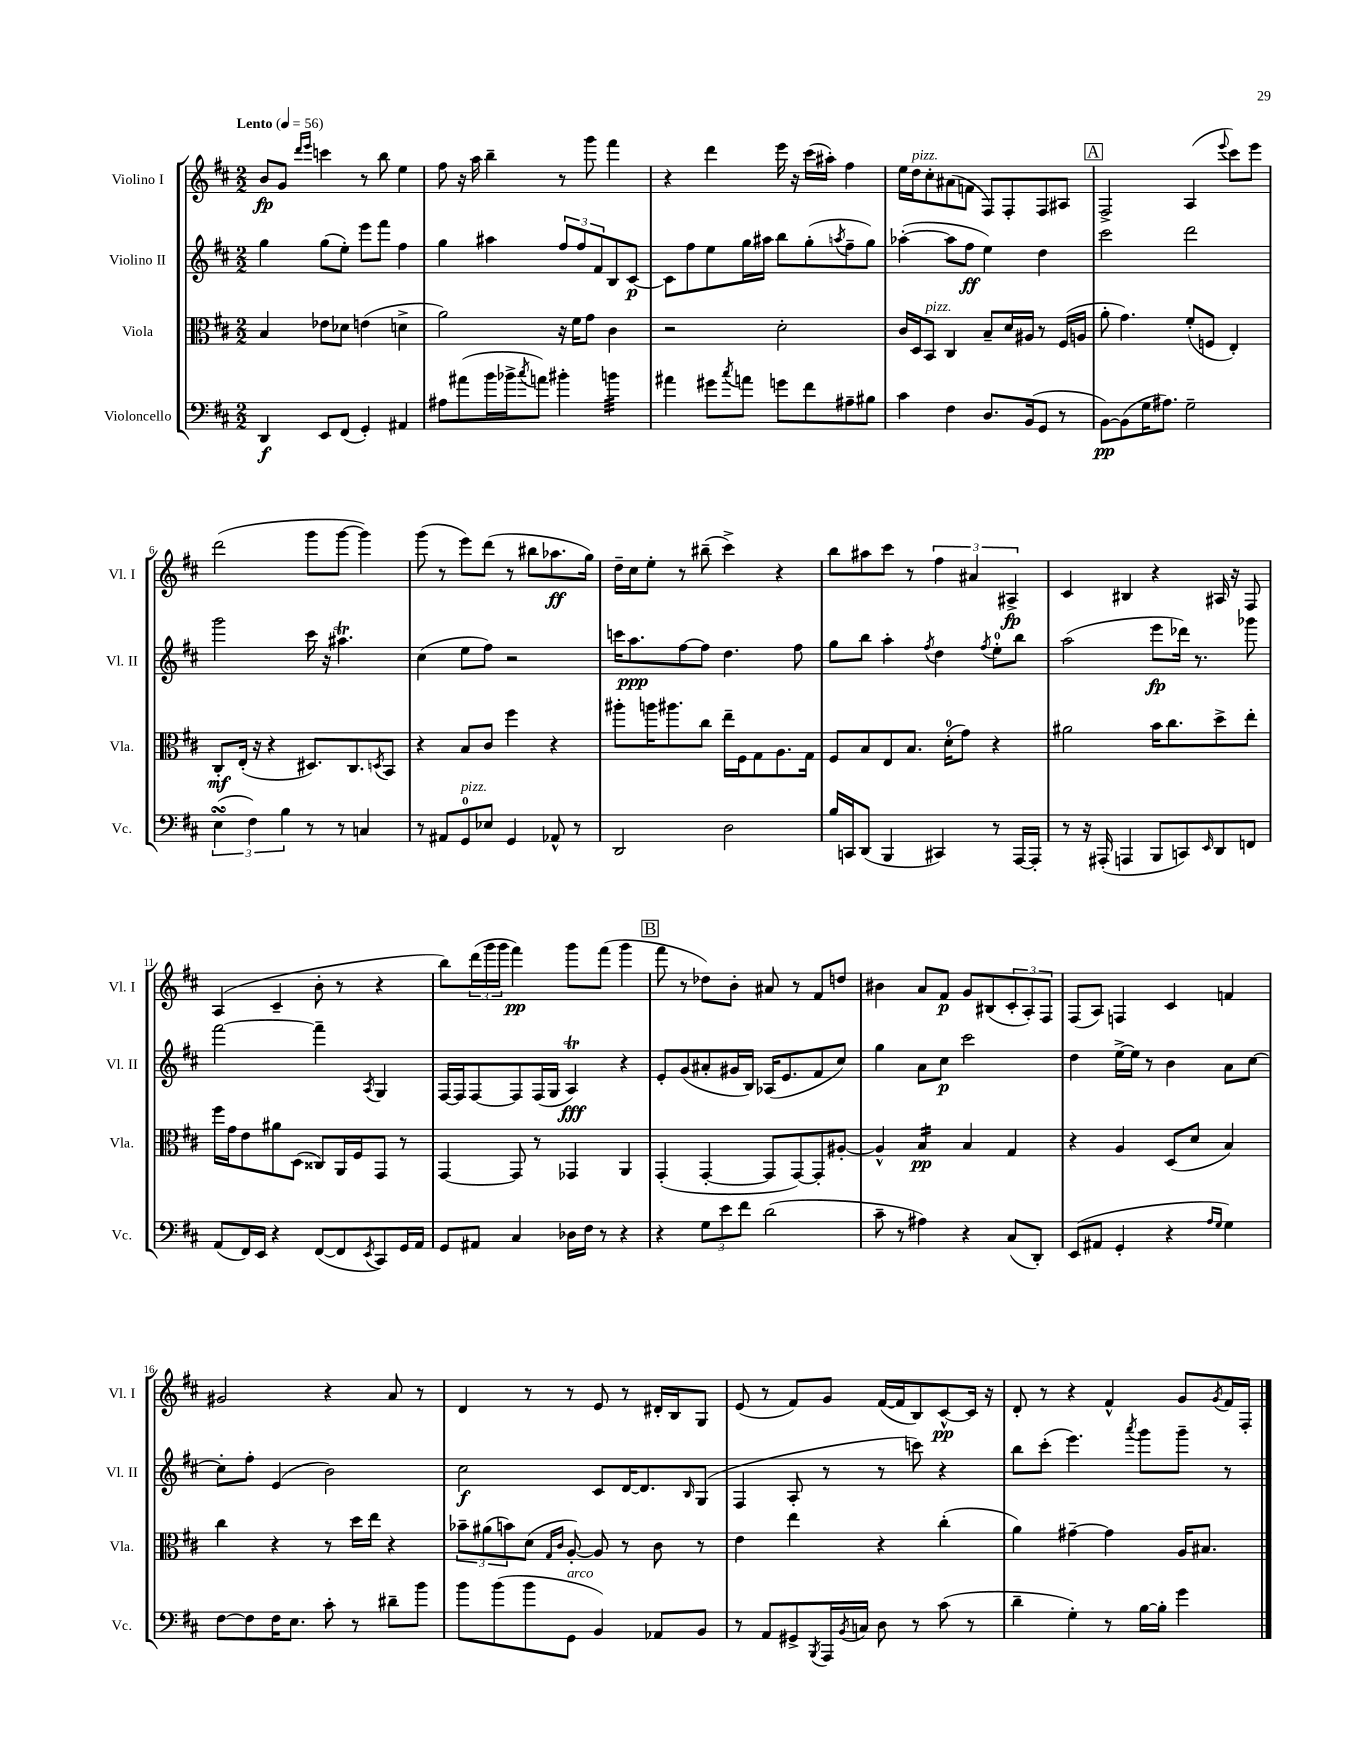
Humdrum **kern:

**kern	**kern	**kern	**kern
*staff4	*staff3	*staff2	*staff1
*clefF4	*clefC3	*clefG2	*clefG2
*k[f#c#]	*k[f#c#]	*k[f#c#]	*k[f#c#]
*M2/2	*M2/2	*M2/2	*M2/2
*MM56	*MM56	*MM56	*MM56
4DD	4B	4gg	8b
.	.	.	8g
.	.	.	16qqddd
.	.	.	16qqeee
8EE	8e-	(8gg	4ccc
(8FF#	8d-	8ee')	.
4GG')	(4e	8eee	8r
.	.	8fff#	8bb
4AA#	4d^	4ff#	4ee
=	=	=	=
8A#	2a)	4gg	8ff#
(8a#	.	.	16r
.	.	.	16aa
16b	.	4aa#	4bb~
16b-^	.	.	.
8qcc#	.	.	.
8a)	.	.	.
4b#'	16r	12ff#	8r
.	16f#	.	.
.	.	12ff#	.
.	8g	.	8ggg
.	.	12f#	.
4b	4c#	8B	4fff#
.	.	[8c#	.
=	=	=	=
4a#	2r	8c#]	4r
.	.	8ff#	.
8g#	.	8ee	4ddd
8qcc#	.	.	.
8a	.	16gg	.
.	.	16aa#	.
8g	2d'	8bb	16eee
.	.	.	16r
8f#	.	(8gg'	(16ccc#
.	.	.	16aa#')
.	.	8qaa	.
8A#~	.	8ff#~	4ff#
8B#	.	8gg)	.
=	=	=	=
4c#	16c#	([4aa-'	16ee
.	16D	.	16dd
.	8BB	.	8cc#'
4F#	4C#	8aa-]	(8a#
.	.	8ff#	8f
8.D	8B~	4ee)	8F#)
.	16d	.	8F#'
(16BB	16A#	.	.
8GG	8r	4dd	8F#
8r	(16F#	.	8A#
.	16A	.	.
=	=	=	=
[8BB)	8a'	2ccc#	2F#^
(8BB]	4.g)	.	.
16G	.	.	.
8.A#)	.	.	.
2G~	(8f#'	2ddd	(4A
.	8F	.	.
.	.	.	8qqeee
.	4E')	.	8ccc#)
.	.	.	8eee
=	=	=	=
(6E	8C#'	2ggg	(2ddd
.	(16E'	.	.
6F#)	.	.	.
.	16r	.	.
.	4r	.	.
6B	.	.	.
8r	8.D#)	16ccc#	8ggg
.	.	16r	.
8r	.	4.aa#	[8ggg
.	8.C#	.	.
4C	.	.	4ggg])
.	8qD	.	.
.	8BB	.	.
=	=	=	=
8r	4r	(4cc#	(8ggg
8AA#	.	.	8r
8GG	8B	8ee	8eee)
8E-	8c#	8ff#)	(8ddd
4GG	4ff#	2r	8r
.	.	.	8bb#
8AA-^^	4r	.	8.aa-
8r	.	.	.
.	.	.	16gg)
=	=	=	=
2DD	8aa#'	16ccc	16dd~
.	.	8.aa	16cc#
.	16aa	.	8ee'
.	8.aa#	.	.
.	.	[8ff#	8r
.	8cc#	8ff#]	(8bb#~
2D	16ee~	4.dd	4ccc#^)
.	16F#	.	.
.	8G	.	.
.	8.A	.	4r
.	.	8ff#	.
.	16G	.	.
=	=	=	=
16B	8F#	8gg	8bb
16CC	.	.	.
(8DD	8B	8bb	8aa#
4BBB	8E	4aa'	8ccc#
.	8.B	.	8r
.	.	8qff#	.
4CC#)	.	4dd	6ff#
.	(16d'	.	.
.	8g)	.	.
.	.	.	6a#
.	.	8qff#	.
8r	4r	8ee'	.
.	.	.	6A#^
[16AAA	.	8bb	.
16AAA']	.	.	.
=	=	=	=
8r	2a#	(2aa	4c#
16r	.	.	.
(16AAA#'	.	.	.
4AAA	.	.	4B#
8BBB	16b	8eee	4r
.	8.cc#	.	.
8CC)	.	16ddd-)	.
.	.	8.r	.
16qqEE	.	.	.
8DD	8dd^	.	16A#
.	.	.	16r
8FF	8ee'	8ggg-	8F#
=	=	=	=
(8AA	16ff#	[2fff#	(4A
.	16g	.	.
16FF#)	8e	.	.
16EE	.	.	.
4r	8a#	.	4c#~
.	(8D	.	.
([8FF#	8C##)	4fff#~]	8b'
8FF#]	16AA	.	8r
.	16F#	.	.
8qEE	.	8qA	.
8CC#)	8GG	4G	4r
16GG	8r	.	.
16AA	.	.	.
=	=	=	=
8GG	[4GG	[16F#	8bb)
.	.	16F#]	.
8AA#	.	[8F#	(24ddd
.	.	.	24ggg
.	.	.	24ggg
4C#	8GG]	8F#]	4fff#)
.	8r	(16F#	.
.	.	16G	.
16D-	4GG-	4A)	8ggg
16F#	.	.	.
8r	.	.	(8fff#
4r	4AA	4r	4ggg
=	=	=	=
4r	(4GG'	8e'	8fff#
.	.	(8g	8r
12G	[4GG'	8a#'	8dd-)
12e	.	.	.
.	.	16g#	8b'
12f#	.	.	.
.	.	16B)	.
(2d	8GG]	(16A-	8a#
.	.	8.e	.
.	[8GG)	.	8r
.	8GG']	8f#	8f#
.	[8A#'	8cc#)	8dd
=	=	=	=
8c#~	4A#^^]	4gg	4b#
8r	.	.	.
4A#)	4B	8a	8a
.	.	8cc#	8f#
4r	4B	2ccc#	8g
.	.	.	(8B#
(8C#	4G	.	12c#'
.	.	.	12A')
8DD')	.	.	.
.	.	.	12F#
=	=	=	=
(8EE	4r	4dd	(8F#
8AA#	.	.	8A)
4GG'	4A	[16ee^	4F
.	.	16ee]	.
.	.	8r	.
4r	(8D	4b	4c#
.	8d	.	.
16qqA	.	.	.
16qqG	.	.	.
4G)	4B)	8a	4f
.	.	[8cc#	.
=	=	=	=
[8F#	4cc#	8cc#']	2g#
8F#]	.	8ff#'	.
16F#	4r	(4e	.
8.E	.	.	.
8c#'	8r	2b)	4r
8r	16dd	.	.
.	16ee	.	.
8d#~	4r	.	8a
8b	.	.	8r
=	=	=	=
8b	12b-~	2cc#	4d
.	(12a#	.	.
(8b	.	.	.
.	12b)	.	.
8b	(8d	.	8r
.	16qqG	.	.
.	16qqc#	.	.
8GG	[8A')	.	8r
4BB)	8A]	8c#	8e
.	8r	[16d	8r
.	.	8.d]	.
8AA-	8c#	.	16d#'
.	.	.	16B
.	.	16qqB	.
8BB	8r	(8G	8G
=	=	=	=
8r	4e	4F#	(8e
8AA	.	.	8r
8GG#^	4ee	8A'	8f#)
8qBBB	.	.	.
16AAA	.	8r	8g
8qBB	.	.	.
16C	.	.	.
8D	4r	8r	([16f#
.	.	.	16f#]
8r	.	8ccc)	8B)
(8c#	(4cc#'	4r	[8c#^^
8r	.	.	16c#]
.	.	.	16r
=	=	=	=
4d~	4a)	8bb	8d'
.	.	(8ccc#'	8r
4G')	[4g#~	4.eee)	4r
8r	4g#]	.	4f#^^
.	.	8qaaa	.
[16B	.	8ggg	.
16B']	.	.	.
4g	16A	8ggg~	8g
.	8.B#	.	.
.	.	.	8qg
.	.	8r	16f#
.	.	.	16F#'
==	==	==	==
*-	*-	*-	*-
